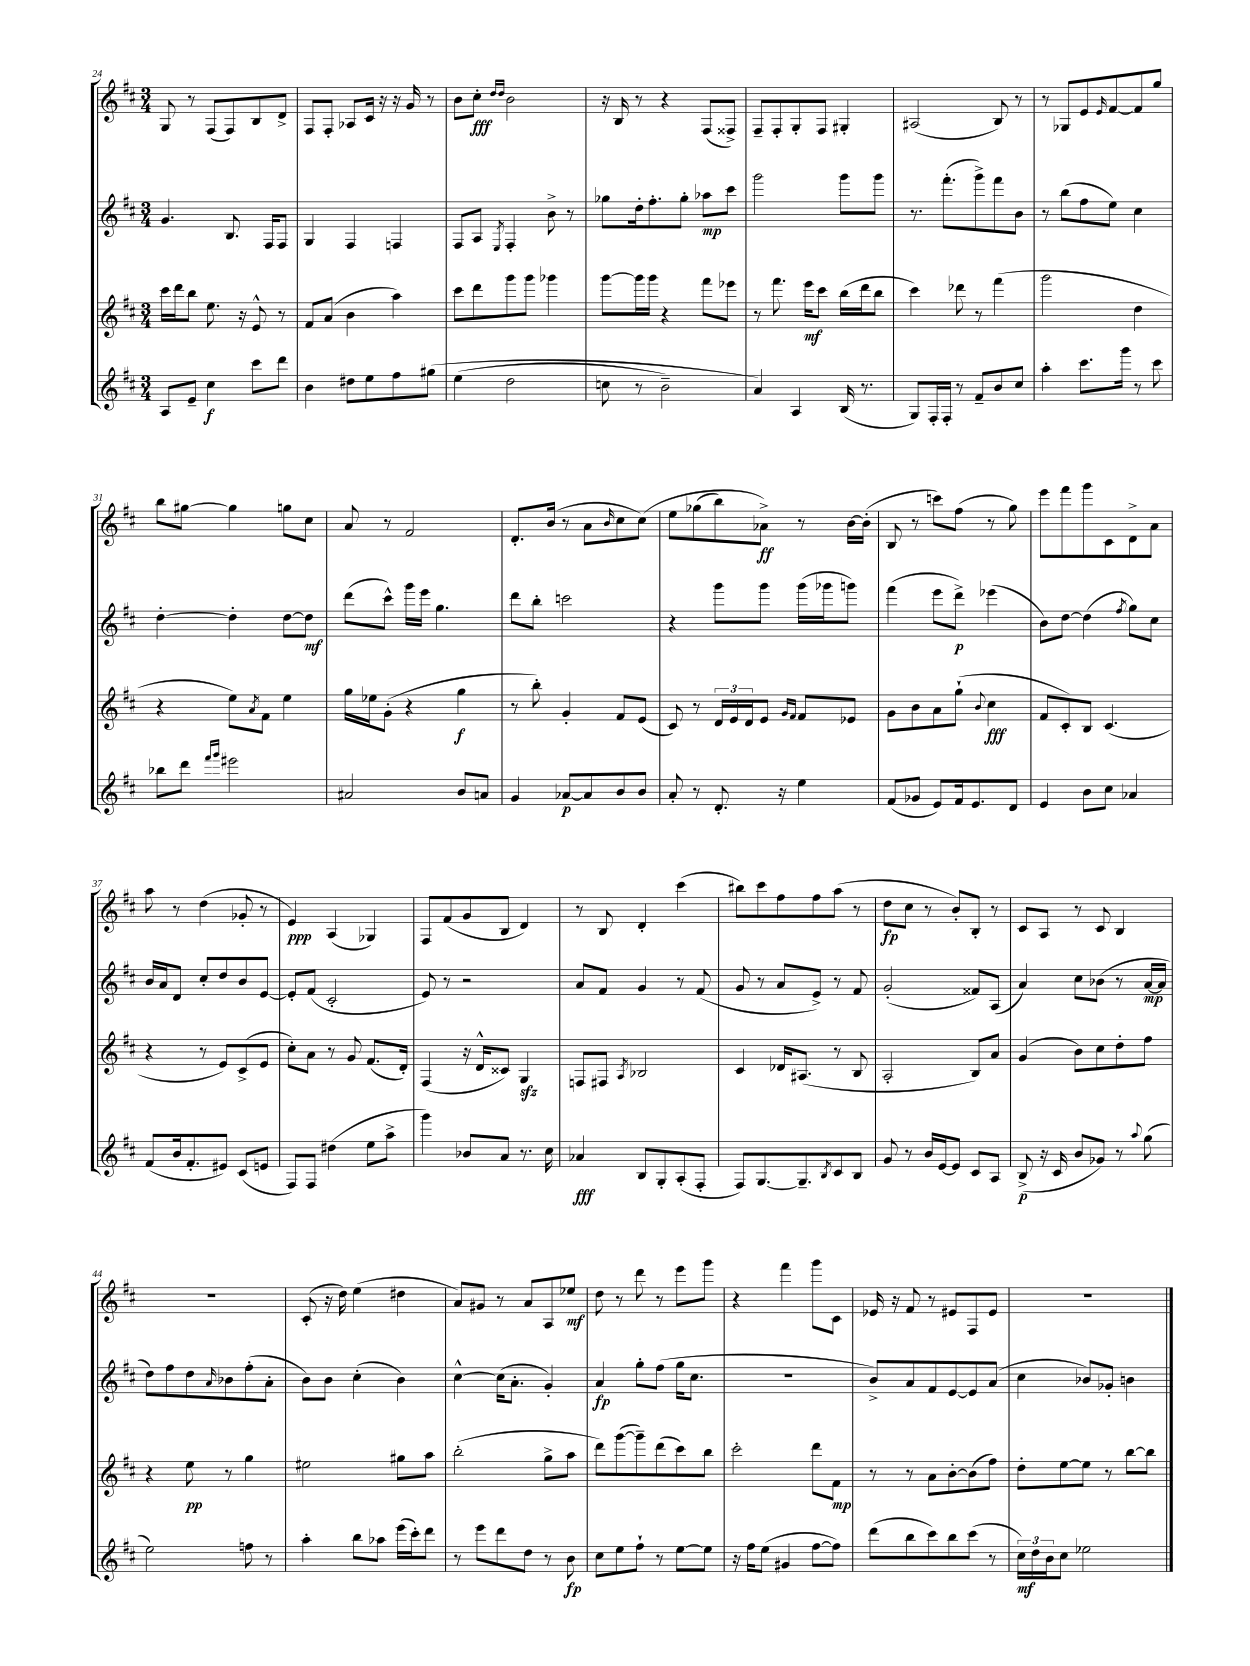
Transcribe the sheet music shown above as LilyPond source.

<<
\new StaffGroup <<
\new Staff = "s0" {
    \clef treble \key d \major \numericTimeSignature \time 3/4
    g8 r8 fis8( fis8) b8 d'8-> |
    fis8 fis8-. aes8 cis'16 r16 r16 g'16 r8 |
    b'8 cis''8-.\fff \grace { d''16 d''16 } b'2 |
    r16 b16 r8 r4 fis8( fisis8->) |
    fis8-- fis8-. g8-. fis8 gis4-. |
    ais2( b8) r8 |
    r8 ges8 e'8 \grace { e'16 } fis'8~ fis'8 g''8 |
    b''8 gis''8~ gis''4 g''8 cis''8 |
    a'8 r8 fis'2 |
    d'8.-. b'16( r8 a'8 \grace { b'16 } cis''8 cis''8)\( |
    e''8 ges''8( b''8) aes'8->\ff\) r8 b'16~ b'16-.( |
    b8 r8 c'''8) fis''8( r8 g''8) |
    e'''8 fis'''8 g'''8 cis'8 d'8-> a'8 |
    a''8 r8 d''4( ges'8-. r8 |
    e'4\ppp) a4( ges4) |
    fis8 fis'8( g'8 b8 d'4) |
    r8 b8 d'4-. cis'''4( |
    bis''8) cis'''8 fis''8 fis''8 a''8( r8 |
    d''8\fp cis''8 r8 b'8-.) b8-. r8 |
    cis'8 a8 r8 cis'8 b4 |
    R2. |
    cis'8-.( r16 d''16) e''4( dis''4 |
    a'8) gis'8 r8 a'8 a8 ees''8\mf |
    d''8 r8 d'''8 r8 e'''8 g'''8 |
    r4 fis'''4 g'''8 cis'8 |
    ees'16 r16 fis'8 r8 eis'8 fis8 eis'8 |
    R2. \bar "|." |
}
\new Staff = "s1" {
    \clef treble \key d \major \numericTimeSignature \time 3/4
    g'4. b8. fis16 fis8 |
    g4 fis4 f4 |
    fis8 a8 \acciaccatura { e8 } fis4-. b'8-> r8 |
    ges''8 d''16-. fis''8.-. ges''8-. aes''8\mp cis'''8 |
    g'''2 g'''8 g'''8 |
    r8. fis'''8.-.( g'''8->) fis'''8 b'8 |
    r8 b''8( fis''8 e''8) cis''4 |
    d''4~-. d''4-. d''8~ d''8\mf |
    d'''8( cis'''8-^) g'''16 e'''16 g''4. |
    d'''8 b''8-. c'''2 |
    r4 g'''8 g'''8 g'''16( ges'''16 g'''8) |
    fis'''4( e'''8 d'''8->\p) ees'''4( |
    b'8) d''8~ d''4( \acciaccatura { fis''8 } g''8) cis''8 |
    b'16 a'16 d'8 cis''8-. d''8 b'8 e'8~ |
    e'8-. fis'8( cis'2-. |
    e'8) r8 r2 |
    a'8 fis'8 g'4 r8 fis'8( |
    g'8 r8 a'8 e'8->) r8 fis'8 |
    g'2-.( fisis'8) a8( |
    a'4) cis''8 bes'8( r8 a'16~\mp a'16 |
    d''8) fis''8 d''8 \grace { a'16 } bes'8 fis''8-.( a'8-. |
    b'8) b'8 cis''4-.( b'4) |
    cis''4~-^ cis''16( a'8.-. g'4-.) |
    a'4\fp g''8-. fis''8( g''16 cis''8. |
    R2. |
    b'8->) a'8 fis'8 e'8~ e'8 a'8( |
    cis''4 bes'8) ges'8-. b'4 \bar "|." |
}
\new Staff = "s2" {
    \clef treble \key d \major \numericTimeSignature \time 3/4
    cis'''16 d'''16 b''8 e''8. r16 e'8-^ r8 |
    fis'8 a'8( b'4 a''4) |
    cis'''8 d'''8 g'''8 g'''8 ges'''4 |
    g'''8~ g'''16 g'''16 r4 fis'''8 ees'''8 |
    r8 fis'''8. e'''16\mf cis'''8 b''16( d'''16 b''8 |
    cis'''4) des'''8 r8 fis'''4( |
    g'''2 d''4 |
    r4 e''8) \acciaccatura { a'8 } fis'8 e''4 |
    g''16 ees''16 g'8-.( r4 g''4\f |
    r8 b''8-.) g'4-. fis'8 e'8( |
    cis'8) r8 \tuplet 3/2 { d'16 e'16 d'16 } e'8 \grace { g'16 fis'16 } fis'8 ees'8 |
    g'8 b'8 a'8 g''8-!( \appoggiatura { b'8 } cis''4\fff |
    fis'8 cis'8-.) b8 cis'4.( |
    r4 r8 e'8) cis'8->( e'8 |
    cis''8-.) a'8 r8 g'8 fis'8.( d'16-.) |
    fis4( r16 d'16-^ cisis'8) g4\sfz |
    f8 fis8 \acciaccatura { a8 } bes2 |
    cis'4 des'16 ais8.( r8 b8 |
    a2-. b8) a'8 |
    g'4( b'8) cis''8 d''8-. fis''8 |
    r4 e''8\pp r8 g''4 |
    eis''2 gis''8 a''8 |
    b''2-.( g''8-> a''8 |
    d'''8) g'''8~( g'''8--) d'''8( cis'''8) b''8 |
    cis'''2-. d'''8 fis'8\mp |
    r8 r8 a'8 b'8~-. b'8( fis''8) |
    d''8-. e''8~ e''8 r8 b''8~ b''8 \bar "|." |
}
\new Staff = "s3" {
    \clef treble \key d \major \numericTimeSignature \time 3/4
    a8 e'8-- cis''4\f cis'''8 d'''8 |
    b'4 dis''8 e''8 fis''8 gis''8\( |
    e''4( d''2 |
    c''8 r8 b'2--) |
    a'4\) a4 b16( r8. |
    g8) fis16-. fis16-. r8 fis'8-- b'8 cis''8 |
    a''4-. cis'''8. g'''16 r8 cis'''8 |
    bes''8 d'''8 \grace { fis'''16 g'''16 } eis'''2 |
    ais'2 b'8 a'8 |
    g'4 aes'8~\p aes'8 b'8 b'8 |
    a'8-. r8 d'8.-. r16 e''4 |
    fis'8( ges'8 e'8) fis'16 e'8. d'8 |
    e'4 b'8 cis''8 aes'4 |
    fis'8( b'16 fis'8.-. eis'8) cis'8( e'8 |
    fis8) fis8 dis''4( e''8 a''8-> |
    g'''4) bes'8 a'8 r8. cis''16 |
    aes'4\fff b8 g8-. a8-.( fis8-. |
    fis8) g8.~ g8.-- \acciaccatura { b8 } cis'8 b8 |
    g'8 r8 b'16 e'16~ e'8 cis'8 a8 |
    b8->\p( r16 cis'16 b'8 ges'8) r8 \appoggiatura { a''8 } g''8( |
    e''2) f''8 r8 |
    a''4-. b''8 aes''8 e'''16( cis'''16-.) d'''8 |
    r8 e'''8 d'''8 d''8 r8 b'8\fp |
    cis''8 e''8 fis''8-! r8 e''8~ e''8 |
    r16 fis''16 e''8( gis'4 fis''8~ fis''8) |
    d'''8( b''8 cis'''8) b''8 cis'''8( r8 |
    \tuplet 3/2 { cis''16\mf) d''16 b'16 } cis''8 ees''2 \bar "|." |
}
>>
>>
\layout { \context { \Score currentBarNumber = #24 } }
